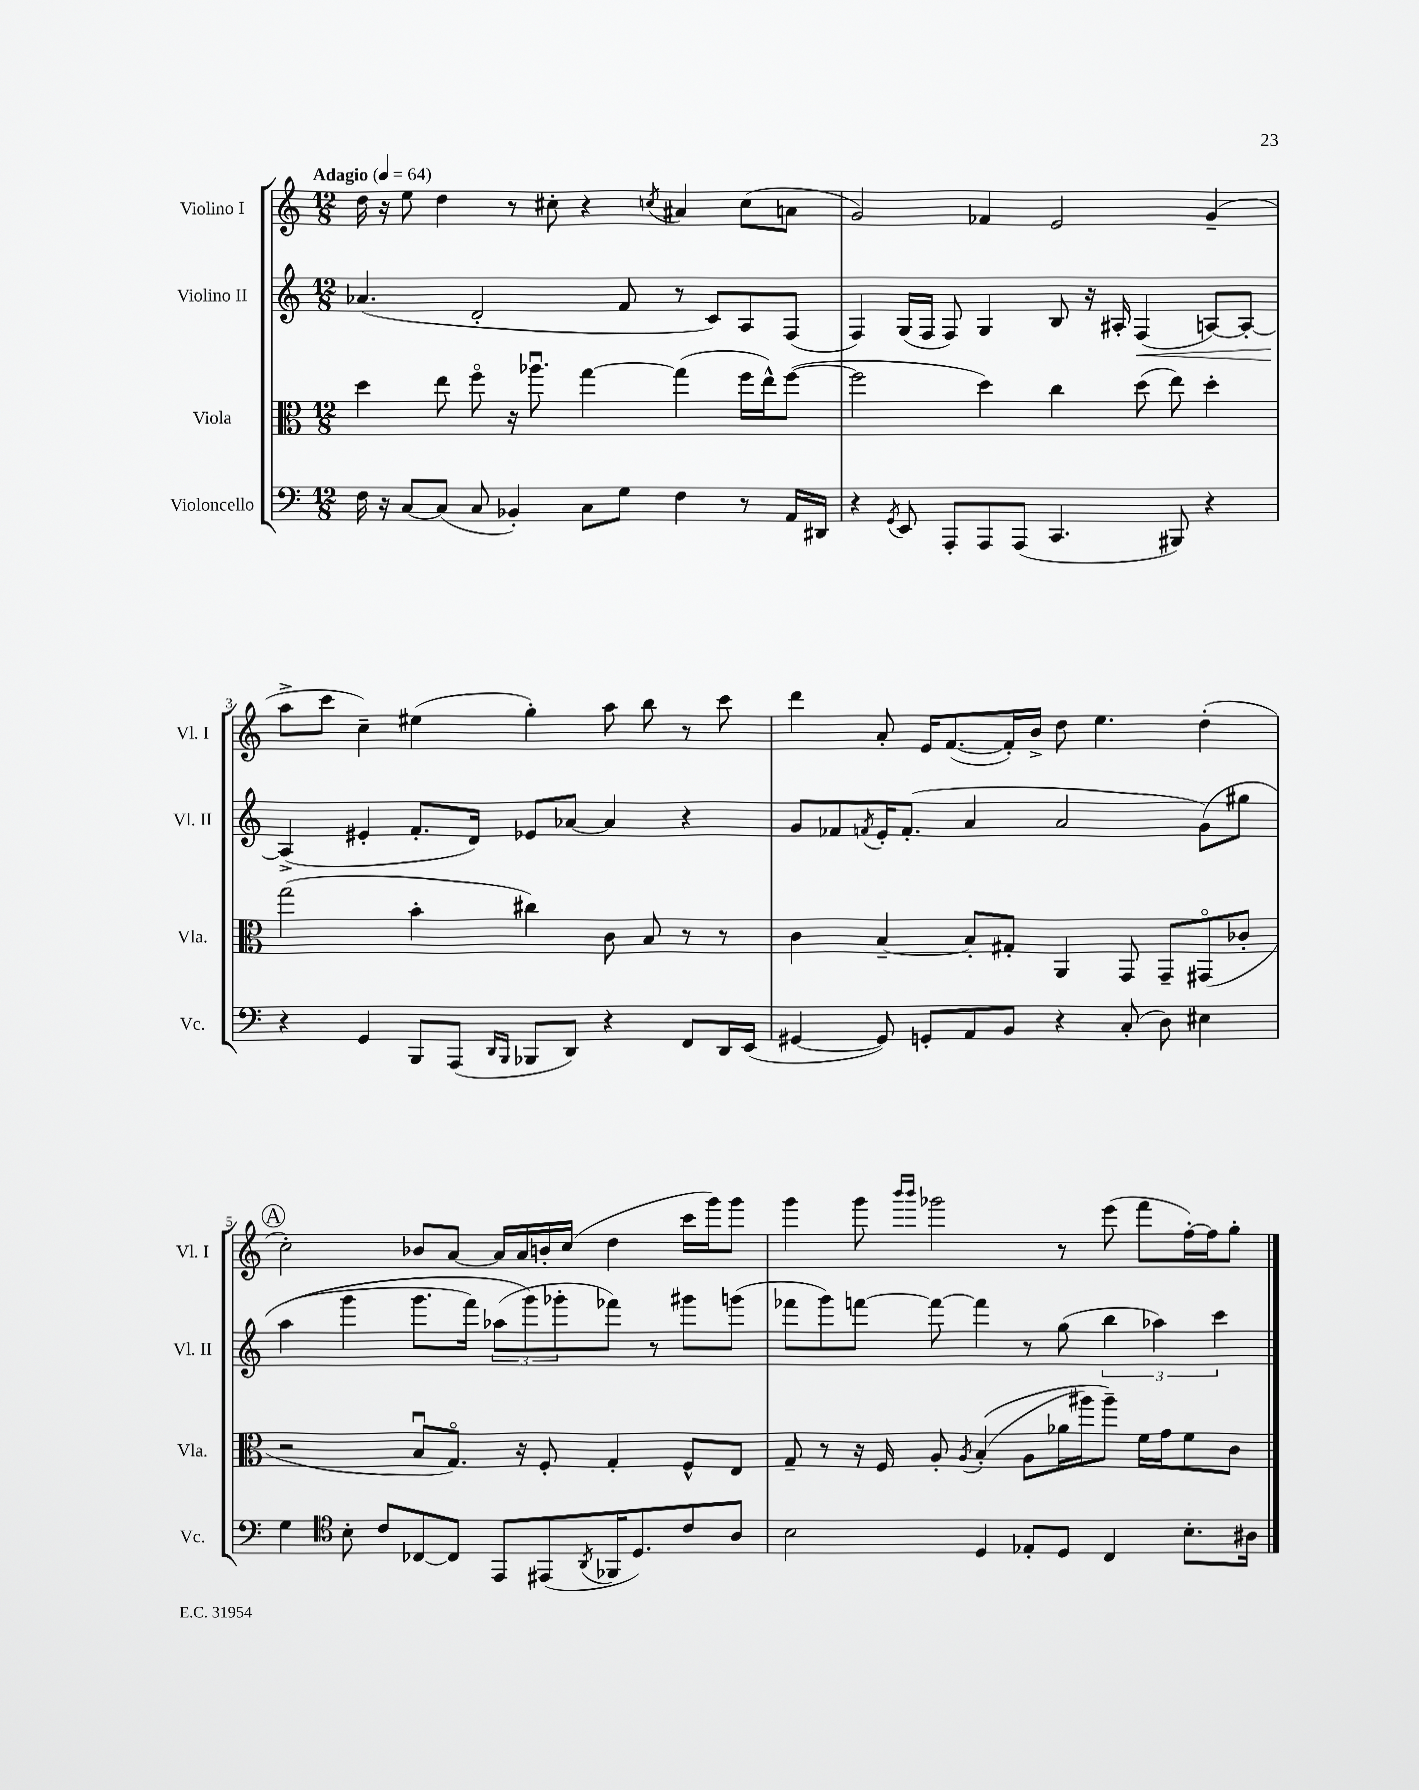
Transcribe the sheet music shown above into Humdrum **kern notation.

**kern	**kern	**kern	**kern
*staff4	*staff3	*staff2	*staff1
*clefF4	*clefC3	*clefG2	*clefG2
*k[]	*k[]	*k[]	*k[]
*M12/8	*M12/8	*M12/8	*M12/8
*MM64	*MM64	*MM64	*MM64
16F	4dd	(4.a-	16dd
16r	.	.	16r
[8C	.	.	8ee
(8C]	8ee	.	4dd
8C	8ffo	2d'	.
4BB-')	16r	.	8r
.	8.aa-u	.	.
.	.	.	8cc#'
8C	[4gg	.	4r
8G	.	8f	.
.	.	.	8qcc
4F	(4gg]	8r	4a#
.	.	8c)	.
8r	16ff	8A	(8cc
.	16ee^^)	.	.
16AA	([8ff	(8F	8a
16DD#	.	.	.
=	=	=	=
4r	2ff]	4F)	2g)
8qGG	.	.	.
8EE	.	(16G	.
.	.	16F	.
8AAA'	.	8F)	.
8AAA	4dd)	4G	4f-
(8AAA	.	.	.
4.CC	4cc	8B	2e
.	.	16r	.
.	.	16A#'	.
.	(8dd	(4F	.
8BBB#)	8ee)	.	.
4r	4dd'	[8A)	(4g~
.	.	8A'_	.
=	=	=	=
4r	(2gg	(4A^]	8aa^
.	.	.	8ccc
4GG	.	4e#'	4cc~)
8BBB	4b'	8.f'	(4ee#
(8AAA	.	.	.
.	.	16d)	.
16qqDD	.	.	.
16qqBBB	.	.	.
8BBB-	4cc#)	8e-	4gg')
8DD)	.	[8a-	.
4r	8c	4a-]	8aa
.	8B	.	8bb
8FF	8r	4r	8r
16DD	8r	.	8ccc
(16EE	.	.	.
=	=	=	=
[4GG#	4c	8g	4ddd
.	.	8f-	.
.	.	8qf	.
8GG#])	[4B~	16e'	8a'
.	.	(8.f'	.
8GG'	.	.	16e
.	.	.	([8.f
8AA	8B']	4a	.
8BB	8G#'	.	16f'])
.	.	.	16b^
4r	4AA	2a	8dd
.	.	.	4.ee
(8C'	8GG	.	.
8D)	8GG~	.	.
4E#	(8GG#o	&(8g)	(4dd'
.	8c-'	8gg#	.
=	=	=	=
4G	2r	(4aa	2cc')
*clefC4	*	*	*
8B'	.	4ggg	.
8c	.	.	.
[8C-	8Bu	8.ggg	8b-
8C-]	8.Go)	.	[8a
.	.	16fff)	.
8EE	.	(12aa-	16a]
.	16r	.	16a
.	.	12ggg&)	.
(8EE#	8F'	.	16b'
.	.	12ggg-'	.
.	.	.	(16cc
8qAA	.	.	.
16FF-	4G'	8fff-)	4dd
8.D)	.	.	.
.	.	8r	.
8c	8F^^	8ggg#	16ccc
.	.	.	16ggg)
8A	8E	(8ggg	8ggg
=	=	=	=
2B	8G~	8fff-	4ggg
.	8r	8ggg)	.
.	16r	[8fff	8ggg
.	16F	.	.
.	.	.	16qqbbb
.	.	.	16qqbbb
.	8A'	8fff_	2ggg-
.	8qA	.	.
4D	&((4B'	4fff]	.
8E-'	8A	8r	.
8D	16a-	(8gg	8r
.	16aa#)	.	.
4C	8aa#~&)	6bb	(8eee
.	16f	.	8fff
.	.	6aa-)	.
.	16g	.	.
8.B'	8f	.	[16ff')
.	.	.	16ff]
.	.	6ccc	.
.	8c	.	8gg'
16A#	.	.	.
==	==	==	==
*-	*-	*-	*-
